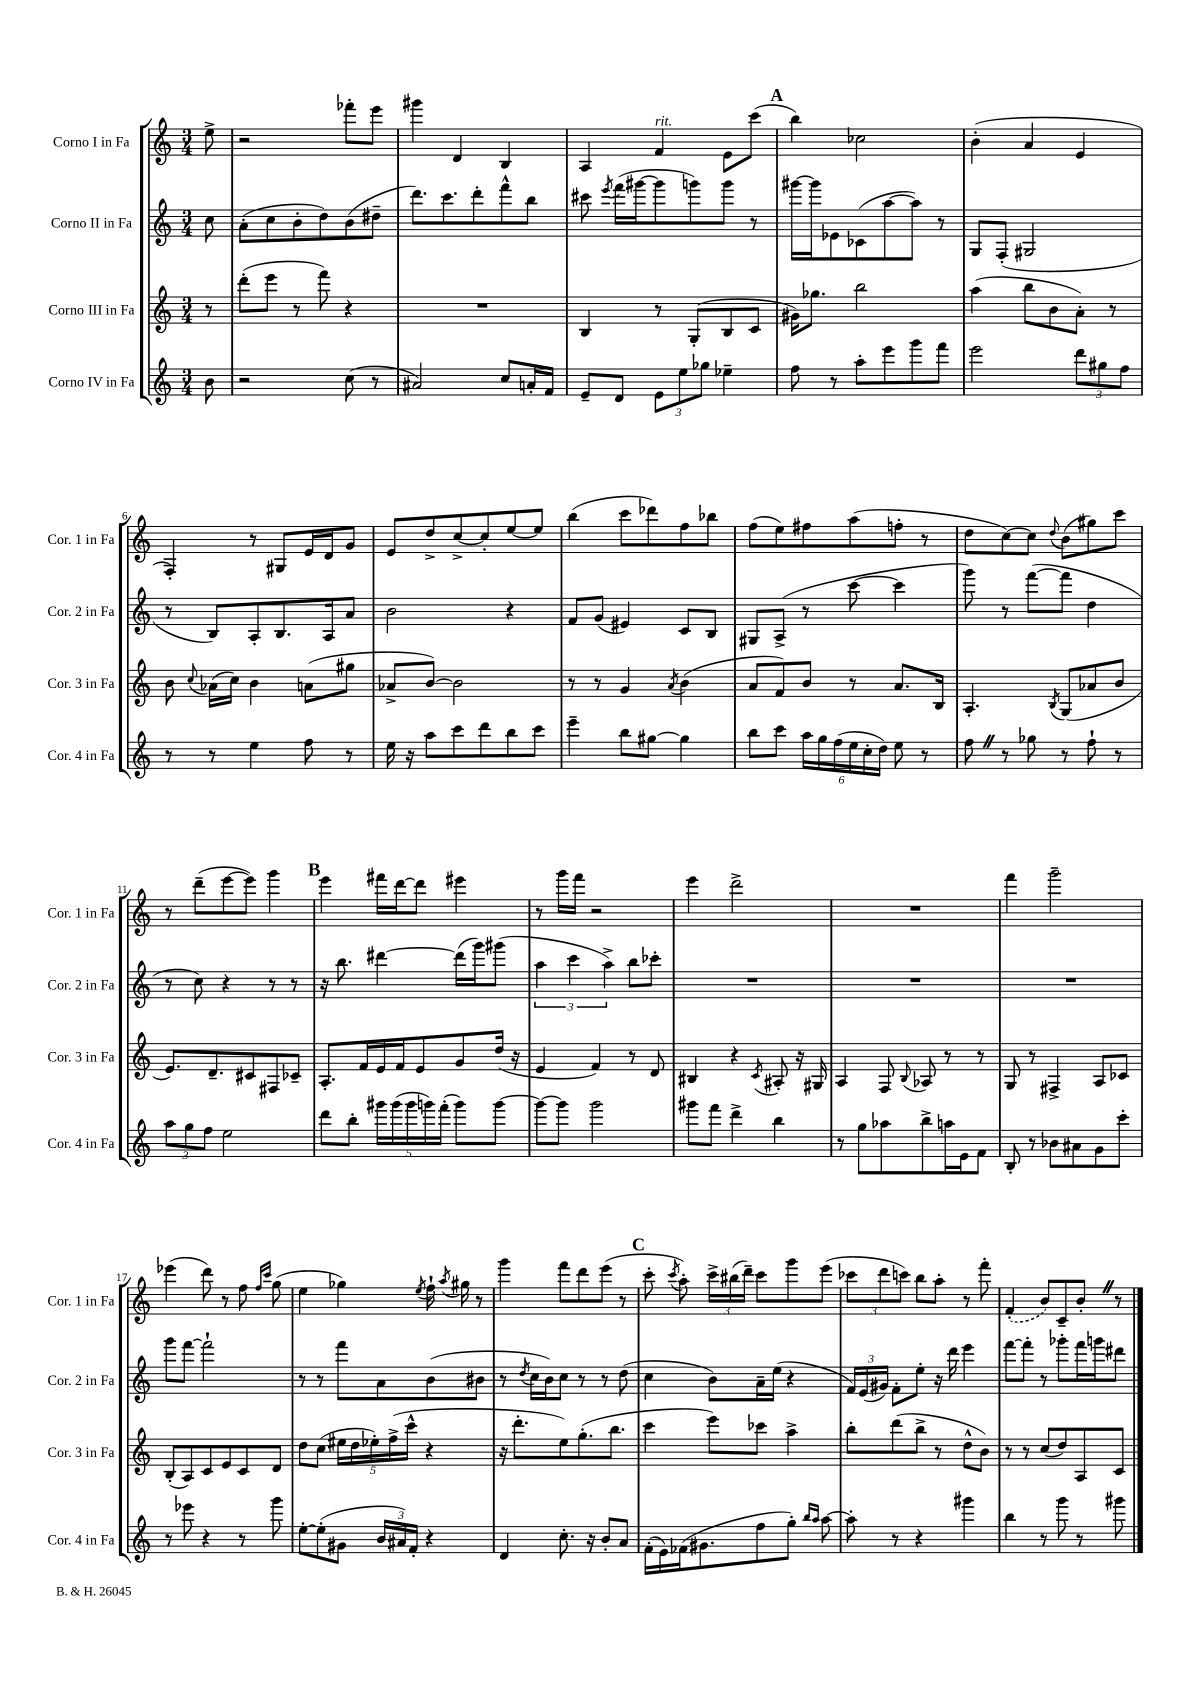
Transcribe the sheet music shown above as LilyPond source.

<<
\new StaffGroup <<
\new Staff = "s0" \with { instrumentName = "Corno I in Fa" shortInstrumentName = "Cor. 1 in Fa" } {
    \clef treble \key c \major \numericTimeSignature \time 3/4 \partial 8
    \autoBeamOff e''8-> |
    r2 fes'''8[-. e'''8] |
    gis'''4 d'4 b4 |
    a4 f'4^\markup { \italic "rit." } e'8[ c'''8]( |
    \mark \markup { \bold "A" } b''4) ces''2 |
    b'4-.( a'4 e'4 |
    f4-.) r8 gis8[ e'16 d'16 g'8] |
    e'8[ d''8-> c''8~-> c''8-. e''8~ e''8] |
    b''4( c'''8[ des'''8) f''8 bes''8] |
    f''8[( e''8) fis''8 a''8( f''8]-. r8 |
    d''8[ c''8~) c''8] \appoggiatura { d''8 } b'8[( gis''8) c'''8] |
    r8 d'''8[--( e'''8~ e'''8]) g'''4 |
    \mark \markup { \bold "B" } e'''4 fis'''16[ d'''16~ d'''8] eis'''4 |
    r8 g'''16[ f'''16] r2 |
    e'''4 d'''2-> |
    R2. |
    f'''4 g'''2-- |
    ees'''4( d'''8) r8 f''8 \grace { f''16[ c'''16] } g''8( |
    e''4 ges''4) \acciaccatura { e''8 } f''16-! \acciaccatura { a''8 } gis''16 r8 |
    g'''4 f'''8[ d'''8 e'''8]( r8 |
    \mark \markup { \bold "C" } c'''8-. \acciaccatura { c'''8 } a''8-.) \tuplet 3/2 { c'''16[-> bis''16( d'''16]--) } c'''8[ g'''8 e'''8]( |
    \tuplet 3/2 { ces'''8[ d'''8 c'''8]) } b''8[ a''8]-. r8 f'''8-. |
    \once \slurDashed f'4-.( b'8[) c'8-- b'8]-. \once \override BreathingSign.text = \markup { \musicglyph "scripts.caesura.straight" } \breathe r8 \bar "|." |
}
\new Staff = "s1" \with { instrumentName = "Corno II in Fa" shortInstrumentName = "Cor. 2 in Fa" } {
    \clef treble \key c \major \numericTimeSignature \time 3/4 \partial 8
    \autoBeamOff c''8 |
    a'8[-.( c''8 b'8-. d''8) b'8( dis''8]-- |
    d'''8.[) c'''8. d'''8-. f'''8-^ b''8] |
    cis'''8 \acciaccatura { e'''8 } f'''16[( gis'''16~ gis'''8 g'''8) g'''8] r8 |
    \mark \markup { \bold "A" } gis'''16[~ gis'''16 ees'8 ces'8( a''8~ a''8]) r8 |
    g8[ f8]-.( gis2 |
    r8 b8[) a8-. b8. a16 a'8] |
    b'2 r4 |
    f'8[ g'8]( eis'4) c'8[ b8] |
    gis8[ a8]->( r8 c'''8~ c'''4 |
    g'''8) r8 f'''8[~( f'''8] d''4 |
    r8 c''8) r4 r8 r8 |
    \mark \markup { \bold "B" } r16 b''8. dis'''4~ dis'''16[( g'''16) gis'''8]( |
    \tuplet 3/2 { a''4 c'''4 a''4->) } b''8[ ces'''8]-. |
    R2. |
    R2. |
    R2. |
    g'''8[ f'''8]~ f'''2-! |
    r8 r8 f'''8[ a'8 b'8( bis'8] |
    r8 \acciaccatura { d''8 } c''16[ b'16) c''8] r8 r8 d''8( |
    \mark \markup { \bold "C" } c''4 b'8[) a'16-- e''16]( r4 |
    \tuplet 3/2 { f'16[) e'16( gis'16]) } f'8[-. e''8]-. r16 d'''16 e'''4 |
    f'''8[~ f'''8]-. r8 ges'''8[-. f'''16 g'''16 dis'''8] \bar "|." |
}
\new Staff = "s2" \with { instrumentName = "Corno III in Fa" shortInstrumentName = "Cor. 3 in Fa" } {
    \clef treble \key c \major \numericTimeSignature \time 3/4 \partial 8
    \autoBeamOff r8 |
    d'''8[-.( e'''8] r8 f'''8) r4 |
    R2. |
    b4 r8 g8[-.( b8 c'8] |
    \mark \markup { \bold "A" } gis'16[) ges''8.] b''2 |
    a''4( b''8[ b'8 a'8]-.) r8 |
    b'8 \appoggiatura { c''8 } aes'16[( c''16]) b'4 a'8[( gis''8] |
    aes'8[-> b'8]~) b'2 |
    r8 r8 g'4 \acciaccatura { a'8 } b'4( |
    a'8[ f'8) b'8] r8 a'8.[ b16] |
    a4.-. \acciaccatura { b8 } g8[( aes'8 b'8] |
    e'8.[) d'8.-- cis'8 fis8 ces'8]-- |
    \mark \markup { \bold "B" } a8.[-. f'16 e'16 f'16 e'8 g'8 d''16]( r16 |
    e'4 f'4) r8 d'8 |
    bis4 r4 \acciaccatura { c'8 } ais8-. r16 gis16 |
    a4 f8 \appoggiatura { b8 } aes8 r8 r8 |
    g8 r8 fis4-> a8[ ces'8] |
    b8[-.( a8) c'8 e'8 c'8 d'8] |
    d''8[ c''8]( \tuplet 5/4 { eis''16[ d''16 ees''16-.) f''16->( c'''16]-^ } r4 |
    r16 d'''8.[-. e''8) g''8.-.( b''8.] |
    \mark \markup { \bold "C" } c'''4 e'''8[) ces'''8] a''4-> |
    b''8[-. d'''8( b''8]-> r8 d''8[-^ b'8]) |
    r8 r8 c''8[( d''8) a8 c'8] \bar "|." |
}
\new Staff = "s3" \with { instrumentName = "Corno IV in Fa" shortInstrumentName = "Cor. 4 in Fa" } {
    \clef treble \key c \major \numericTimeSignature \time 3/4 \partial 8
    \autoBeamOff b'8 |
    r2 c''8( r8 |
    ais'2) c''8[ a'16-. f'16] |
    e'8[-- d'8] \tuplet 3/2 { e'8[ e''8 ges''8] } ees''4-- |
    \mark \markup { \bold "A" } f''8 r8 a''8[-. e'''8 g'''8 f'''8] |
    e'''2 \tuplet 3/2 { d'''8[ gis''8 f''8] } |
    r8 r8 e''4 f''8 r8 |
    e''16 r16 a''8[ c'''8 d'''8 b''8 c'''8] |
    e'''4-- b''8[ gis''8]~ gis''4 |
    b''8[ c'''8] \tuplet 6/4 { a''16[ g''16 f''16( e''16 c''16-. d''16]) } e''8 r8 |
    f''8 \once \override BreathingSign.text = \markup { \musicglyph "scripts.caesura.straight" } \breathe r8 ges''8 r8 f''8-! r8 |
    \tuplet 3/2 { a''8[ g''8 f''8] } e''2 |
    \mark \markup { \bold "B" } d'''8[ b''8]-. \tuplet 5/4 { gis'''16[ gis'''16( gis'''16 g'''16) f'''16]-.( } g'''8[) g'''8]~ |
    g'''8[~ g'''8] g'''2 |
    gis'''8[ f'''8] d'''4-> b''4 |
    r8 g''8[ aes''8 b''8-> a''16 e'16 f'8] |
    b8-. r8 bes'8[ ais'8 g'8 c'''8]-. |
    r8 ees'''8 r4 r8 g'''8 |
    e''8[~-. e''8-.( gis'8] \tuplet 3/2 { b'16[ ais'16) f'16]-. } r4 |
    d'4 c''8.-. r16 b'8[-. a'8] |
    \mark \markup { \bold "C" } f'16[-.( e'16) fes'16( gis'8. f''8 g''8]-.) \grace { b''16[ a''16] } a''8~ |
    a''8-. r8 r4 gis'''4 |
    b''4 r8 g'''8 r8 gis'''8 \bar "|." |
}
>>
>>
